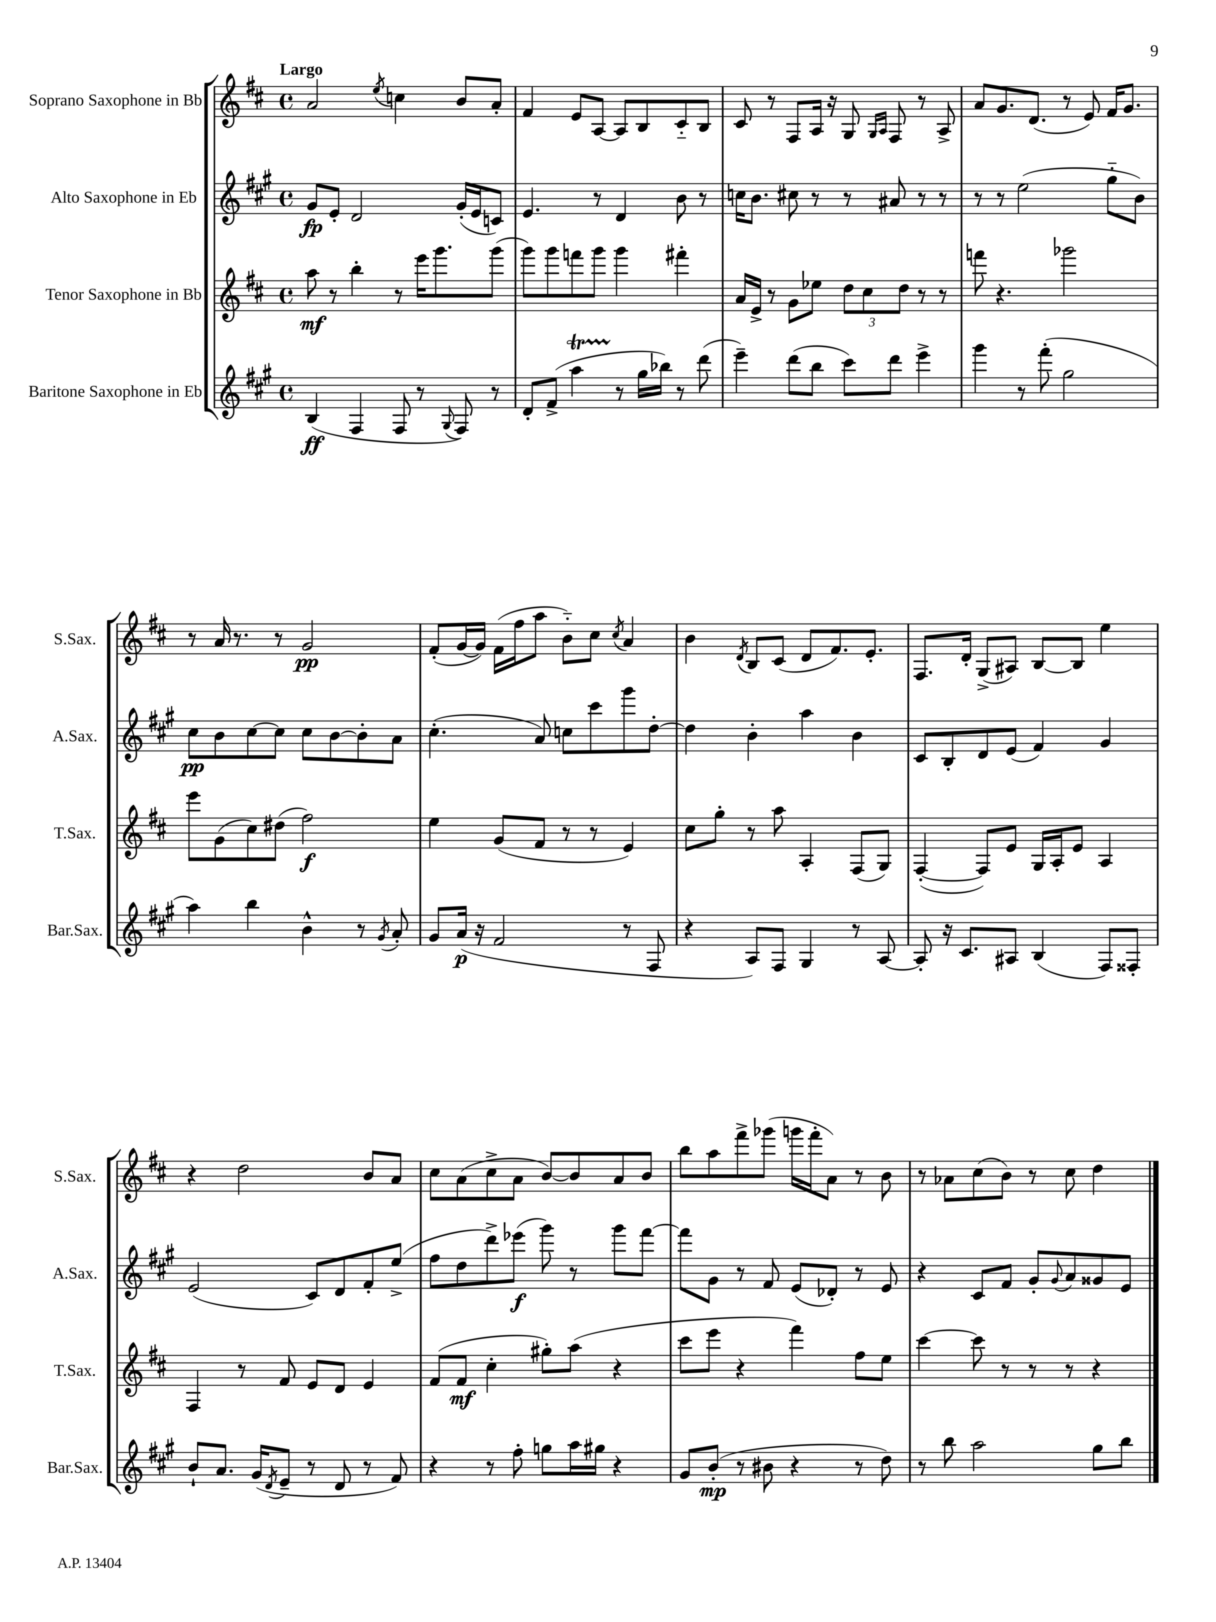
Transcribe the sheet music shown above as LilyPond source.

<<
\new StaffGroup <<
\new Staff = "s0" \with { instrumentName = "Soprano Saxophone in Bb" shortInstrumentName = "S.Sax." } {
    \clef treble \key d \major \defaultTimeSignature \time 4/4 \tempo "Largo"
    a'2 \acciaccatura { e''8 } c''4 b'8 a'8-. |
    fis'4 e'8 a8~ a8 b8 cis'8-_ b8 |
    cis'8 r8 fis8 a16 r16 g8 \grace { g16 a16 } fis8 r8 a8-> |
    a'8 g'8. d'8.( r8 e'8) fis'16 g'8. |
    r8 a'16 r8. r8 g'2\pp |
    fis'8-.( g'16~ g'16) fis'16( fis''16 a''8 b'8-_) cis''8 \acciaccatura { cis''8 } a'4 |
    b'4 \acciaccatura { d'8 } b8 cis'8( d'8 fis'8.) e'8.-. |
    fis8. d'16-. g8->( ais8) b8~ b8 e''4 |
    r4 d''2 b'8 a'8 |
    cis''8 a'8( cis''8-> a'8 b'8~) b'8 a'8 b'8 |
    b''8 a''8 fis'''8-> ges'''8( g'''16 fis'''16-. a'8) r8 b'8 |
    r8 aes'8 cis''8( b'8) r8 cis''8 d''4 \bar "|." |
}
\new Staff = "s1" \with { instrumentName = "Alto Saxophone in Eb" shortInstrumentName = "A.Sax." } {
    \clef treble \key a \major \defaultTimeSignature \time 4/4
    gis'8\fp e'8-. d'2 gis'16-.( e'16 c'8) |
    e'4. r8 d'4 b'8 r8 |
    c''16 b'8. cis''8 r8 r8 ais'8 r8 r8 |
    r8 r8 e''2( gis''8-_ b'8) |
    cis''8\pp b'8 cis''8~ cis''8 cis''8 b'8~ b'8-. a'8 |
    cis''4.-.( a'8) c''8 cis'''8 gis'''8 d''8~-. |
    d''4 b'4-. a''4 b'4 |
    cis'8 b8-. d'8 e'8( fis'4) gis'4 |
    e'2( cis'8) d'8 fis'8-. e''8->( |
    fis''8 d''8 d'''8->) ees'''8\f( gis'''8) r8 gis'''8 fis'''8~ |
    fis'''8 gis'8 r8 fis'8 e'8( des'8-.) r8 e'8 |
    r4 cis'8 fis'8 gis'8-. \appoggiatura { gis'8 } a'8 gisis'8 e'8 \bar "|." |
}
\new Staff = "s2" \with { instrumentName = "Tenor Saxophone in Bb" shortInstrumentName = "T.Sax." } {
    \clef treble \key d \major \defaultTimeSignature \time 4/4
    a''8\mf r8 b''4-. r8 e'''16 g'''8. g'''8( |
    g'''8) g'''8 f'''8 g'''8 g'''4 fis'''4-. |
    a'16 e'16-> r8 g'8 ees''8 \tuplet 3/2 { d''8 cis''8 d''8 } r8 r8 |
    f'''8 r4. ges'''2 |
    e'''8 g'8( cis''8) dis''8( fis''2\f) |
    e''4 g'8( fis'8 r8 r8 e'4) |
    cis''8 g''8-. r8 a''8 a4-. fis8( g8) |
    fis4~-.( fis8) e'8 g16 a16-. e'8 a4 |
    fis4 r8 fis'8 e'8 d'8 e'4 |
    fis'8( fis'8\mf cis''4-. gis''8-.) a''8( r4 |
    cis'''8 e'''8 r4 fis'''4) fis''8 e''8 |
    cis'''4~ cis'''8 r8 r8 r8 r4 \bar "|." |
}
\new Staff = "s3" \with { instrumentName = "Baritone Saxophone in Eb" shortInstrumentName = "Bar.Sax." } {
    \clef treble \key a \major \defaultTimeSignature \time 4/4
    b4\ff( fis4 fis8 r8 \appoggiatura { gis8 } fis8) r8 |
    d'8-. fis'8->( a''4\startTrillSpan r8\stopTrillSpan gis''16 bes''16) r8 d'''8( |
    e'''4--) d'''8( b''8 cis'''8) d'''8 e'''4-> |
    gis'''4 r8 fis'''8-.( gis''2 |
    a''4) b''4 b'4-^ r8 \acciaccatura { gis'8 } a'8-. |
    gis'8 a'16\p( r16 fis'2 r8 fis8 |
    r4 a8) fis8 gis4 r8 a8~ |
    a8-. r16 cis'8. ais8 b4( fis8) fisis8-. |
    b'8-! a'8. gis'16( \acciaccatura { d'8 } e'8-- r8 d'8 r8 fis'8) |
    r4 r8 fis''8-. g''8 a''16 gis''16 r4 |
    gis'8 b'8-.\mp( r8 bis'8 r4 r8 d''8) |
    r8 b''8 a''2 gis''8 b''8 \bar "|." |
}
>>
>>
\layout { \context { \Score \remove "Bar_number_engraver" } }
